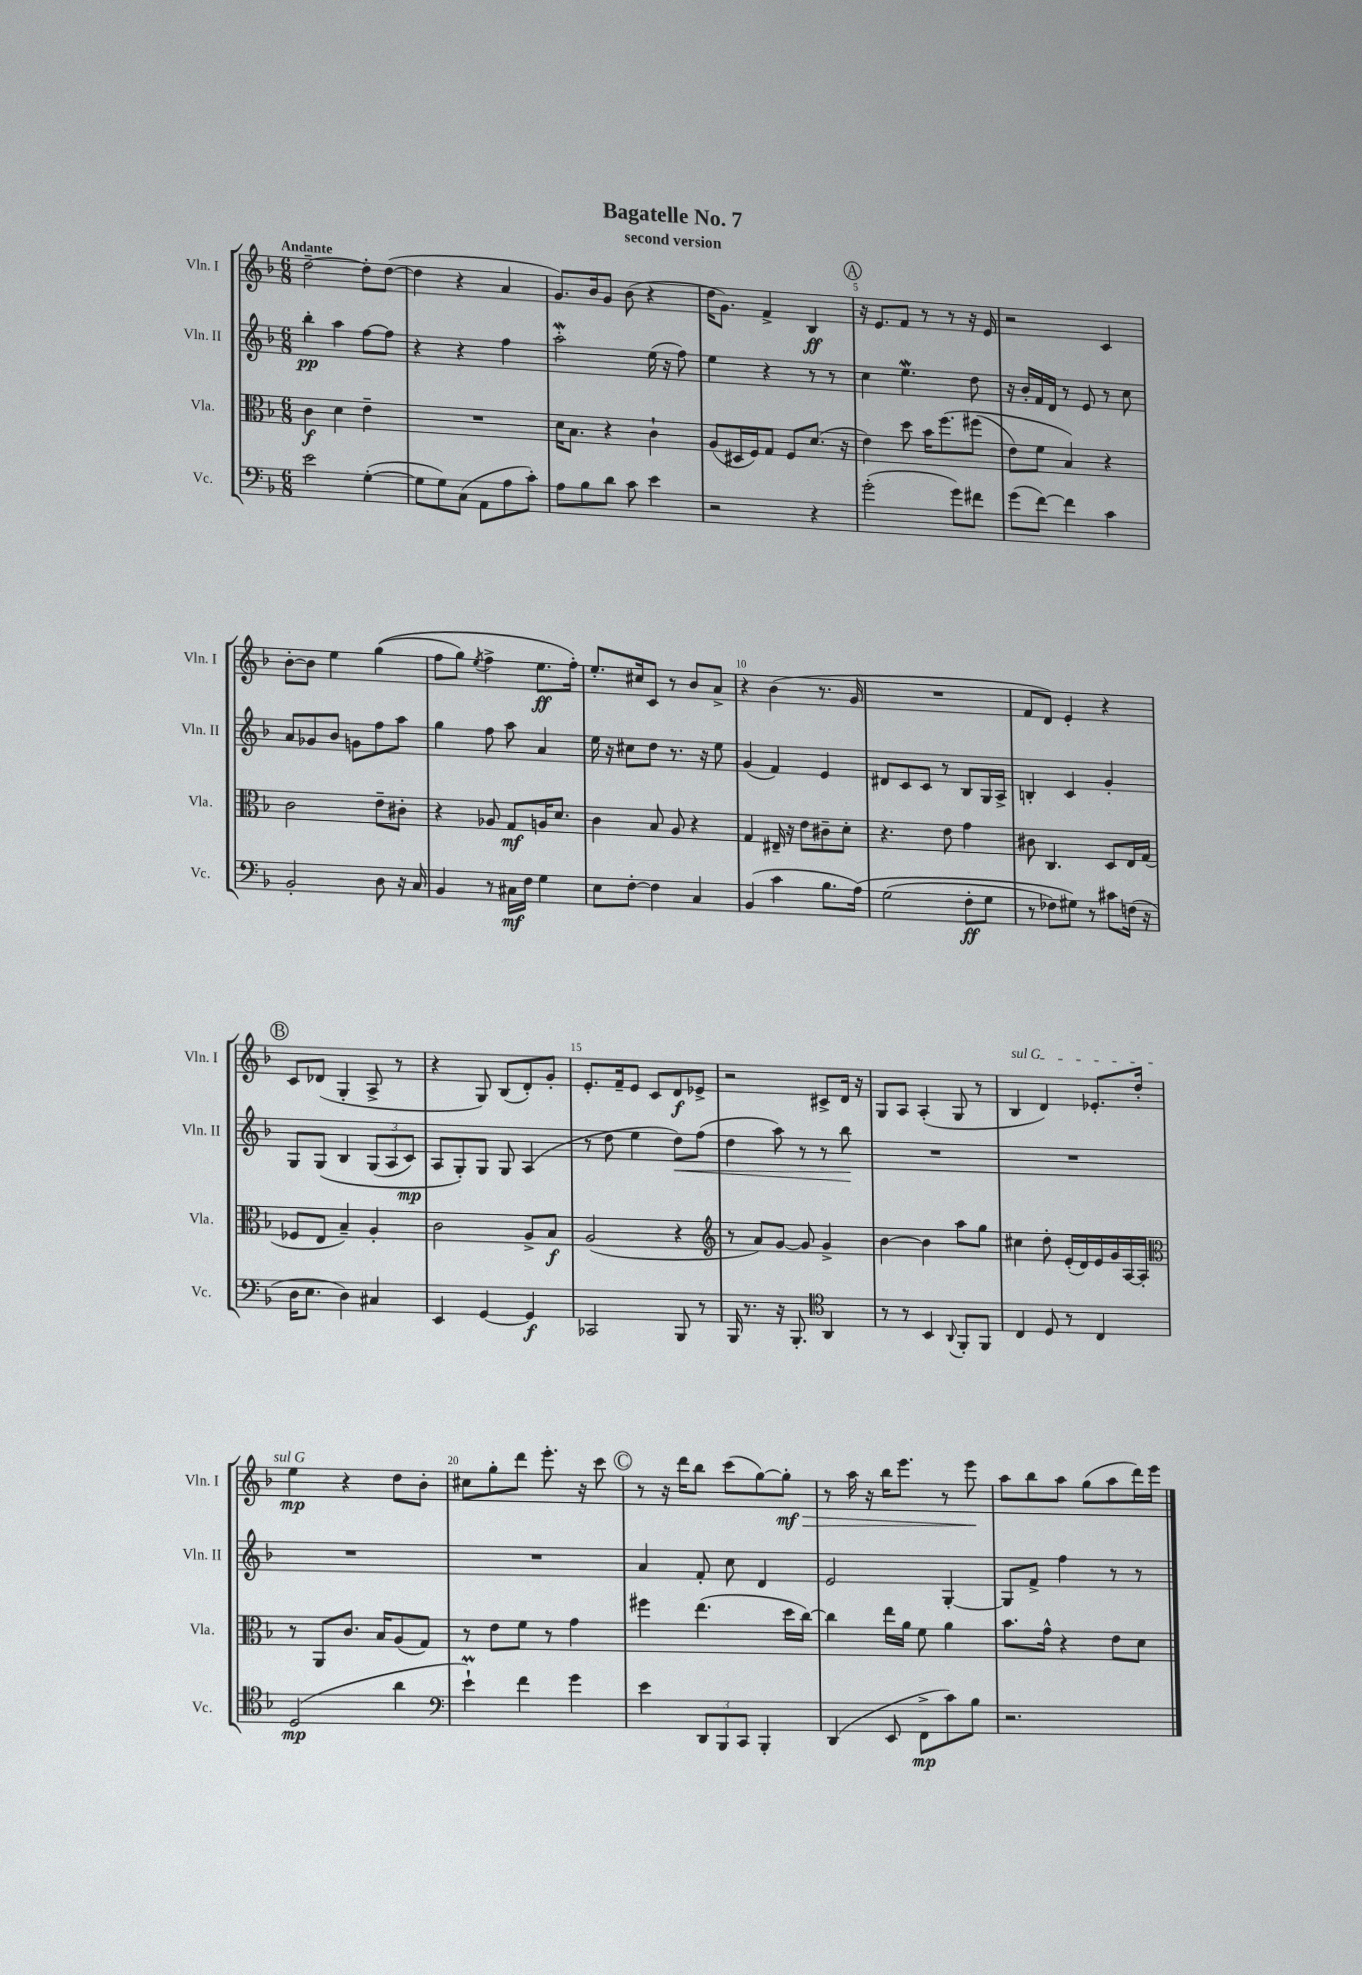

**kern	**kern	**kern	**kern
*staff4	*staff3	*staff2	*staff1
*clefF4	*clefC3	*clefG2	*clefG2
*k[b-]	*k[b-]	*k[b-]	*k[b-]
*M6/8	*M6/8	*M6/8	*M6/8
2e\	4c\	4bb-'\	[2dd~\
.	4d\	4aa\	.
([4G'\	4e~\	[8ff\L	8dd'\]L
.	.	8ff\]J	([8dd\J
=	=	=	=
8G\]L	2.r	4r	4dd\]
8G\)	.	.	.
(8C\J	.	4r	4r
8AA\L	.	.	.
8A\	.	4ff\	4a/
8c'\J)	.	.	.
=	=	=	=
8A\L	16d\LK	2aa'\	8.g/L)
.	8.B-\J	.	.
8B-\	.	.	.
.	.	.	16b-/k
8d\J	4r	.	8g/J
8c\	.	.	(8b-\
4e\	4c`\	(16ee\	4r
.	.	16r	.
.	.	8ff\)	.
=	=	=	=
2r	(8A/L	4ee\	16dd\LK
.	.	.	8.g\J)
.	16D#/L	.	.
.	16F/J)	.	.
.	8G/J	4r	4f^/
.	8F/L	.	.
4r	(8.d/J	8r	4B-/
.	.	8r	.
.	16r	.	.
=	=	=	=
(2g'\	4e\)	4cc\	16r
.	.	.	8.e/L
.	8dd\	4.ee\	8f/J
.	16b-\LK	.	8r
.	&(8.ff\	.	.
8g\L)	.	.	8r
8f#\J	(8ff#\J	8dd\	16r
.	.	.	16e/
=	=	=	=
(8g\L	8e\L)	16r	2r
.	.	16b-'/LL	.
[8f\J)	8f\J	16f/	.
.	.	16d/JJ	.
4f\]	4B-/&)	8r	.
.	.	8e/	.
4c\	4r	8r	4c/
.	.	8cc\	.
=	=	=	=
2BB-'/	2c\	8a/L	[8b-'\L
.	.	8g-/	8b-\]J
.	.	8b-/J	4ee\
.	.	8g\L	.
8D\	8e~\L	8ff\	&((4gg\
16r	8c#'\J	8aa\J	.
16C/	.	.	.
=	=	=	=
4BB-/	4r	4gg\	8ff\L
.	.	.	8gg\J)
.	.	.	8qee/
8r	8A-/	8ff\	4ff^\
16C#\LL	8G/L	8aa\	.
16F\JJ	.	.	.
4G\	16A/K	4a/	8.ee\L
.	8.d/J	.	.
.	.	.	16ff'\Jk&)
=	=	=	=
8E\L	4c\	16ee\	8.ee'/L
.	.	16r	.
[8F'\J	.	8cc#\L	.
.	.	.	16cc#/k
4F\]	8B-/	8dd\J	8c/J
.	8A/	8.r	8r
4C/	4r	.	8b-/L
.	.	16r	.
.	.	8ee\	8a^/J
=	=	=	=
(4BB-/	4G/	(4g/	4r
4c\	16E#~/	4f/)	(4b-\
.	16r	.	.
.	8e\L	.	.
8.B-\L	8c#~\	4e/	8.r
.	8d'\J	.	.
&(16A\Jk)	.	.	16g/
=	=	=	=
(2G\	4.r	8d#/L	2.r
.	.	8c/	.
.	.	8c/J	.
.	8e\	8r	.
8F'\L	4g\	8B-/L	.
8G\J	.	16G/L	.
.	.	16A^/JJ	.
=	=	=	=
8r	8c#\	4B'/	8f/L
8F-\L)	4.C/	.	8d/J)
8G#\J&)	.	4c/	4e'/
8r	.	.	.
8c#\L	8D/L	4g'/	4r
(16F\Jk	16E/L	.	.
16r	(16G/JJ	.	.
=	=	=	=
16D\LK	8F-/L	8G/L	8c/L
8.E\J	.	.	.
.	8E/J	&(8G/J	(8d-/J
4D\)	4B-~/)	4B-/	4G'/
4C#/	4A'/	(12G/L	8A^/
.	.	12A/	.
.	.	.	8r
.	.	12c/J)	.
=	=	=	=
4EE/	2c\	8A/L	4r
.	.	8G'/&)	.
[4GG/	.	8G/J	8G/)
.	.	8G/	(8B-/L
4GG/]	8A^/L	(4A/	8d'/)
.	8B-/J	.	8g'/J
=	=	=	=
2CC-/	(2A/	8r	8.e'/L
.	.	8dd\	.
.	.	.	16f~/k
.	.	4ee\	8e/J
.	.	.	8c/L
8BBB-/	4r	8dd\L)	8d/
8r	.	(8ff\J	8e-^/J
=	=	=	=
*	*clefG2	*	*
16BBB-/	8r	4dd\	2r
8.r	.	.	.
.	8a/L)	.	.
16r	[8g/J	8aa\)	.
8.BBB-'/	.	.	.
.	8g/]	8r	.
*clefC4	*	*	*
4AA/	4g^/	8r	8c#^/L
.	.	8bb-\	16d/Jk
.	.	.	16r
=	=	=	=
8r	[4b-\	2.r	8G/L
8r	.	.	8A/J
4BB-/	4b-\]	.	(4A'/
8qqAA/	.	.	.
8FF'/L	8aa\L	.	8G/
8FF/J	8gg\J	.	8r
=	=	=	=
4C/	4cc#\	2.r	4B-/
8D/	8dd'\	.	4d/)
8r	(16e'/LL	.	.
.	16d/)	.	.
4C/	16e/	.	8.e-'/L
.	16g/	.	.
.	[16A/	.	.
.	16A'/]JJ	.	16dd'/Jk
=	=	=	=
*	*clefC3	*	*
(2D/	8r	2.r	4ee\
.	8AA/L	.	.
.	8.c/J	.	4r
.	16B-/LK	.	.
4a\	(8A/	.	8dd\L
.	8G/J)	.	8b-'\J
=	=	=	=
*clefF4	*	*	*
4e`\)	8r	2.r	8cc#\L
.	8e\L	.	8gg'\
4f\	8f\J	.	8ddd\J
.	8r	.	8.eee'\
4g\	4g\	.	.
.	.	.	16r
.	.	.	8ccc\
=	=	=	=
4e\	4ff#\	4a/	8r
.	.	.	16r
.	.	.	16ddd\LK
12DD/L	(4.ee\	8f'/	8bb-\J
12BBB-/	.	.	.
.	.	8cc\	(8ccc\L
12CC/J	.	.	.
4BBB-'/	.	4d/	[8gg\)
.	16dd\LL	.	8gg'\]J
.	[16cc\JJ)	.	.
=	=	=	=
(4DD/	4cc\]	2e/	8r
.	.	.	16aa\
.	.	.	16r
8EE/	16ee\LL	.	16bb-\LK
.	16a\JJ	.	8.eee\J
8FF^\L	8f\	.	.
8c\)	4a\	[4G'/	8r
8B-\J	.	.	8eee\
=	=	=	=
2.r	8.b-\L	8G/]L	8aa\L
.	.	8f^/J	8bb-\
.	16g^^\Jk	.	.
.	4r	4ff\	8aa\J
.	.	.	(8gg\L
.	8e\L	8r	8aa\
.	8d\J	8r	16ddd\L)
.	.	.	16eee\JJ
==	==	==	==
*-	*-	*-	*-
